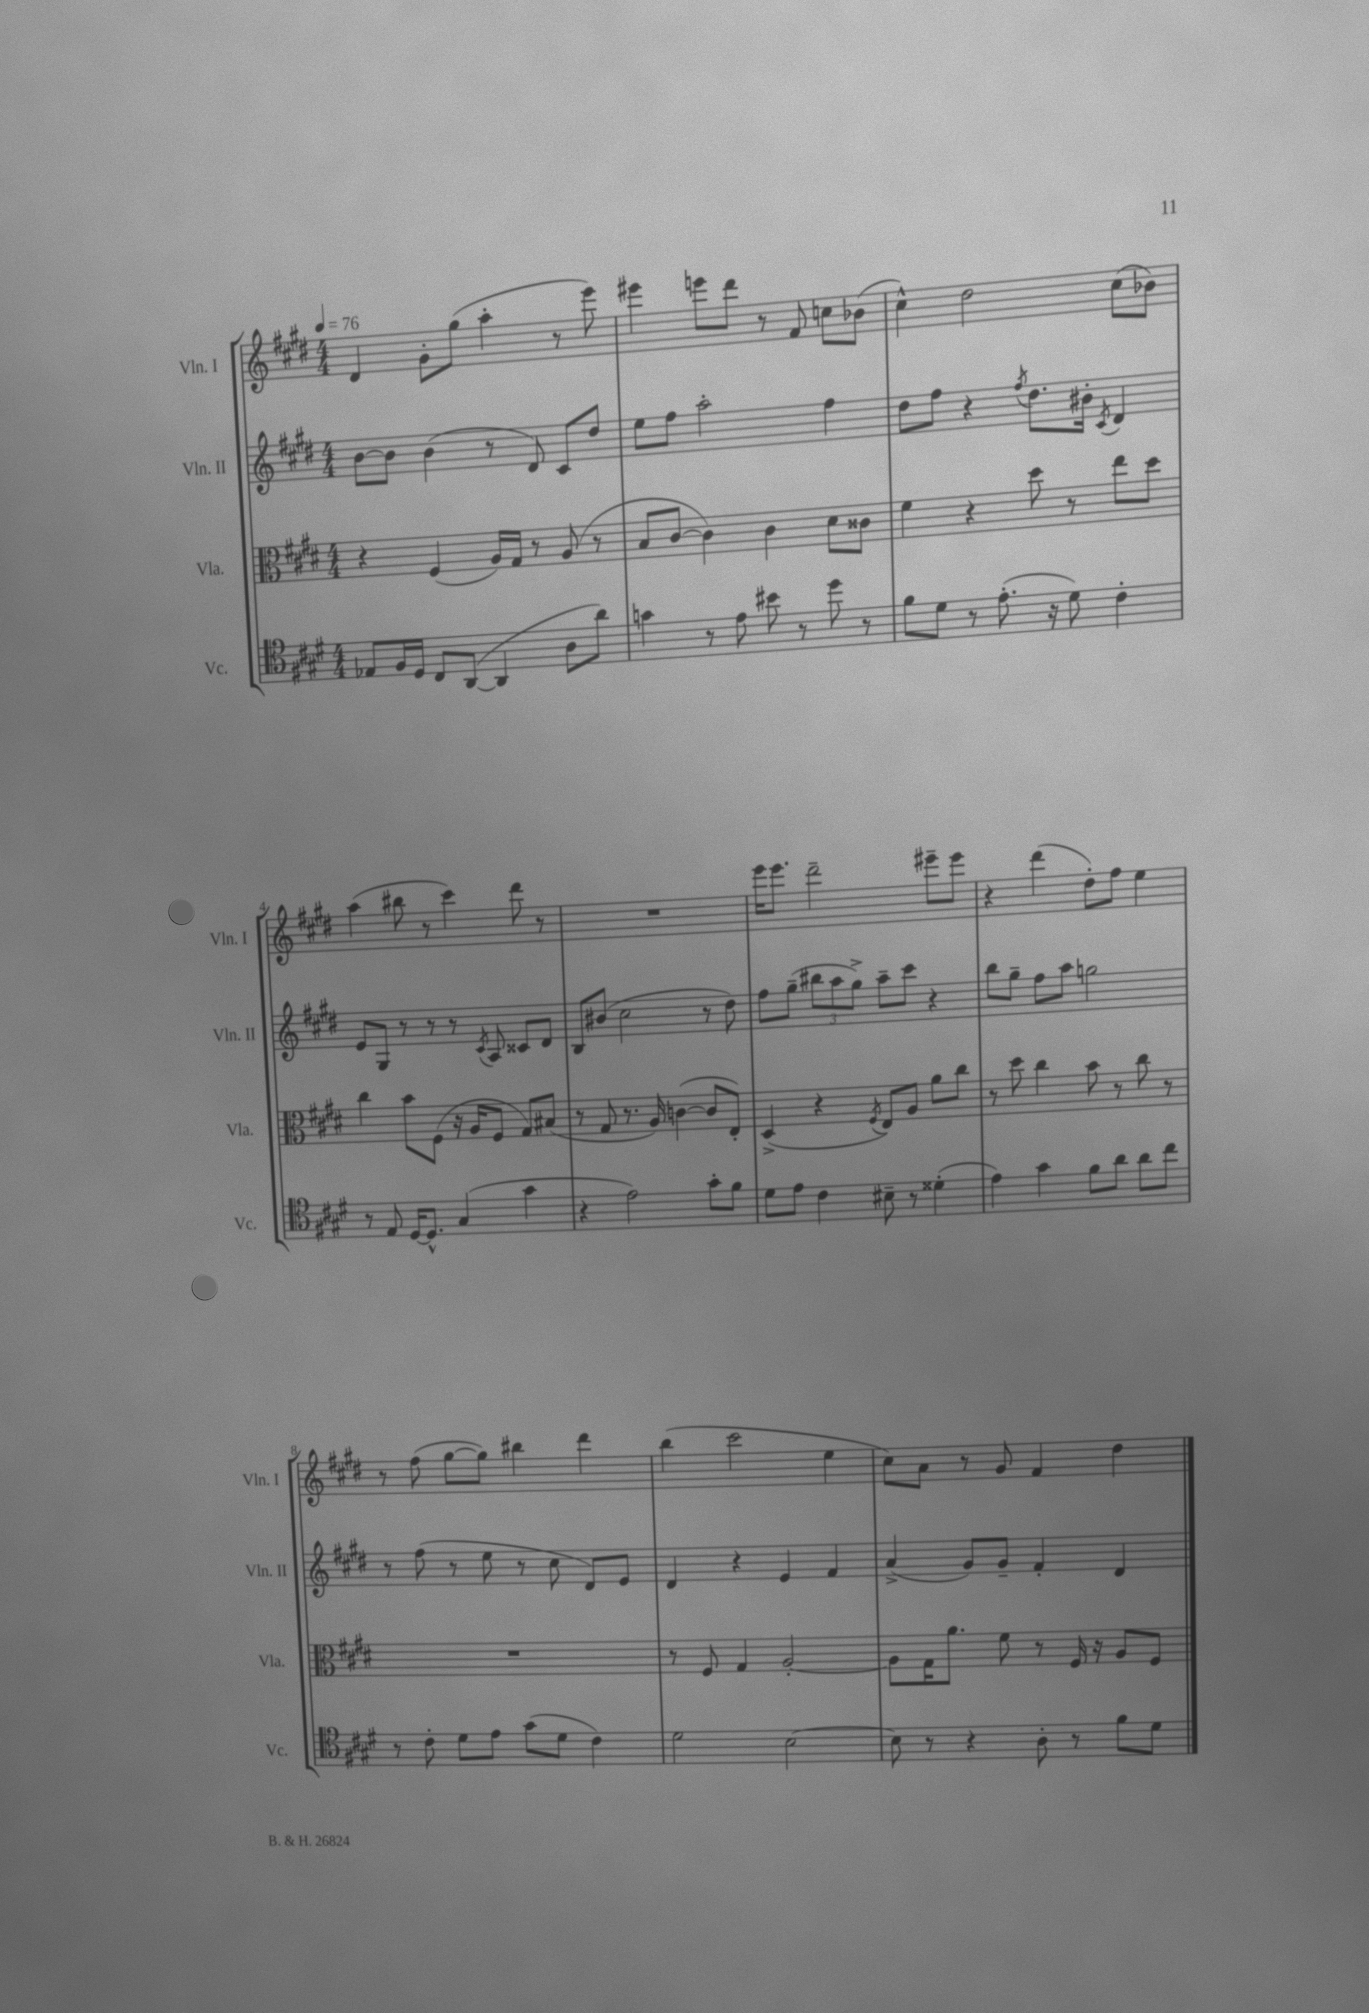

**kern	**kern	**kern	**kern
*staff4	*staff3	*staff2	*staff1
*clefC4	*clefC3	*clefG2	*clefG2
*k[f#c#g#d#]	*k[f#c#g#d#]	*k[f#c#g#d#]	*k[f#c#g#d#]
*M4/4	*M4/4	*M4/4	*M4/4
*MM76	*MM76	*MM76	*MM76
8E-/L	4r	[8b\L	4d#/
16F#/L	.	8b\]J	.
16D#/JJ	.	.	.
8C#/L	(4F#/	(4b\	8g#'\L
([8AA/J	.	.	(8gg#\J
4AA/]	16A/LL)	8r	4aa'\
.	16G#/JJ	.	.
.	8r	8d#/)	.
8A\L	(8A/	8c#/L	8r
8a\J)	8r	8dd#/J	8eee\)
=	=	=	=
4g\	8B/L	8ee\L	4eee#\
.	[8c#/J	8ff#\J	.
8r	4c#\])	2aa'\	8eee\L
8e\	.	.	8ddd#\J
8b#\	4c#\	.	8r
8r	.	.	8f#/
8dd#\	8d#\L	4ff#\	8cc\L
8r	8c##\J	.	(8b-\J
=	=	=	=
8f#\L	4f#\	8dd#\L	4cc#^^\)
8d#\J	.	8ff#\J	.
8r	4r	4r	2dd#\
(8.e'\	.	.	.
.	.	8qff#/	.
.	8dd#\	8.dd#\L	.
16r	.	.	.
8d#\)	8r	.	.
.	.	16b#'\Jk	.
.	.	8qc#/	.
4c#'\	8ee\L	4d#/	(8cc#\L
.	8dd#\J	.	8b-\J)
=	=	=	=
8r	4cc#\	8e/L	(4aa\
8E/	.	8G#/J	.
[16D#/LK	8b\L	8r	8bb#\
8.D#^^/]J	.	.	.
.	(8F#\J	8r	8r
(4G#/	16r	8r	4ccc#\)
.	16A/LK	.	.
.	.	8qc#/	.
.	8F#/J	8A/	.
4g#\	8G#/L)	8c##/L	8ddd#\
.	(8B#/J	8d#/J	8r
=	=	=	=
4r	8r	8B/L	1r
.	8G#/	(8b#/J	.
2e\)	8.r	2cc#\	.
.	16A/)	.	.
.	([4c\	.	.
8g#'\L	8c/]L	8r	.
8f#\J	8E'/J)	8dd#\)	.
=	=	=	=
8d#\L	(4D#^/	8ff#\L	16eee\LK
.	.	.	8.eee\J
8e\J	.	(8gg#~\J	.
4c#\	4r	12bb#\L	2ddd#~\
.	.	12aa\	.
.	.	12gg#^\J)	.
.	8qF#/	.	.
8B#~\	8E/L)	8aa~\L	.
8r	8A/J	8ccc#\J	.
(4d##'\	8a\L	4r	8eee#~\L
.	8cc#\J	.	8eee#\J
=	=	=	=
4e\)	8r	8bb\L	4r
.	8dd#\	8gg#~\J	.
4g#\	4cc#\	8ff#\L	(4ddd#\
.	.	8aa\J	.
8f#\L	8b\	2gg\	8dd#'\L)
8a\J	8r	.	8ff#\J
8a\L	8cc#\	.	4ee\
8cc#\J	8r	.	.
=	=	=	=
8r	1r	8r	8r
8c#'\	.	(8ff#\	(8ff#\
8d#\L	.	8r	[8gg#\L
8e\J	.	8ee\	8gg#\]J)
(8g#\L	.	8r	4bb#\
8d#\J	.	8cc#\	.
4c#\)	.	8d#/L)	4ddd#\
.	.	8e/J	.
=	=	=	=
2d#\	8r	4d#/	(4bb\
.	8F#/	.	.
.	4G#/	4r	2ccc#\
[2B\	[2A'/	4e/	.
.	.	4f#/	4ee\
=	=	=	=
8B\]	8A\]L	(4a^/	8cc#\L)
8r	16G#\K	.	8a\J
.	8.a\J	.	.
4r	.	8g#/L)	8r
.	8f#\	8g#~/J	8g#/
8A'\	8r	4f#'/	4f#/
8r	16F#/	.	.
.	16r	.	.
8f#\L	8A/L	4d#/	4dd#\
8d#\J	8F#/J	.	.
==	==	==	==
*-	*-	*-	*-
